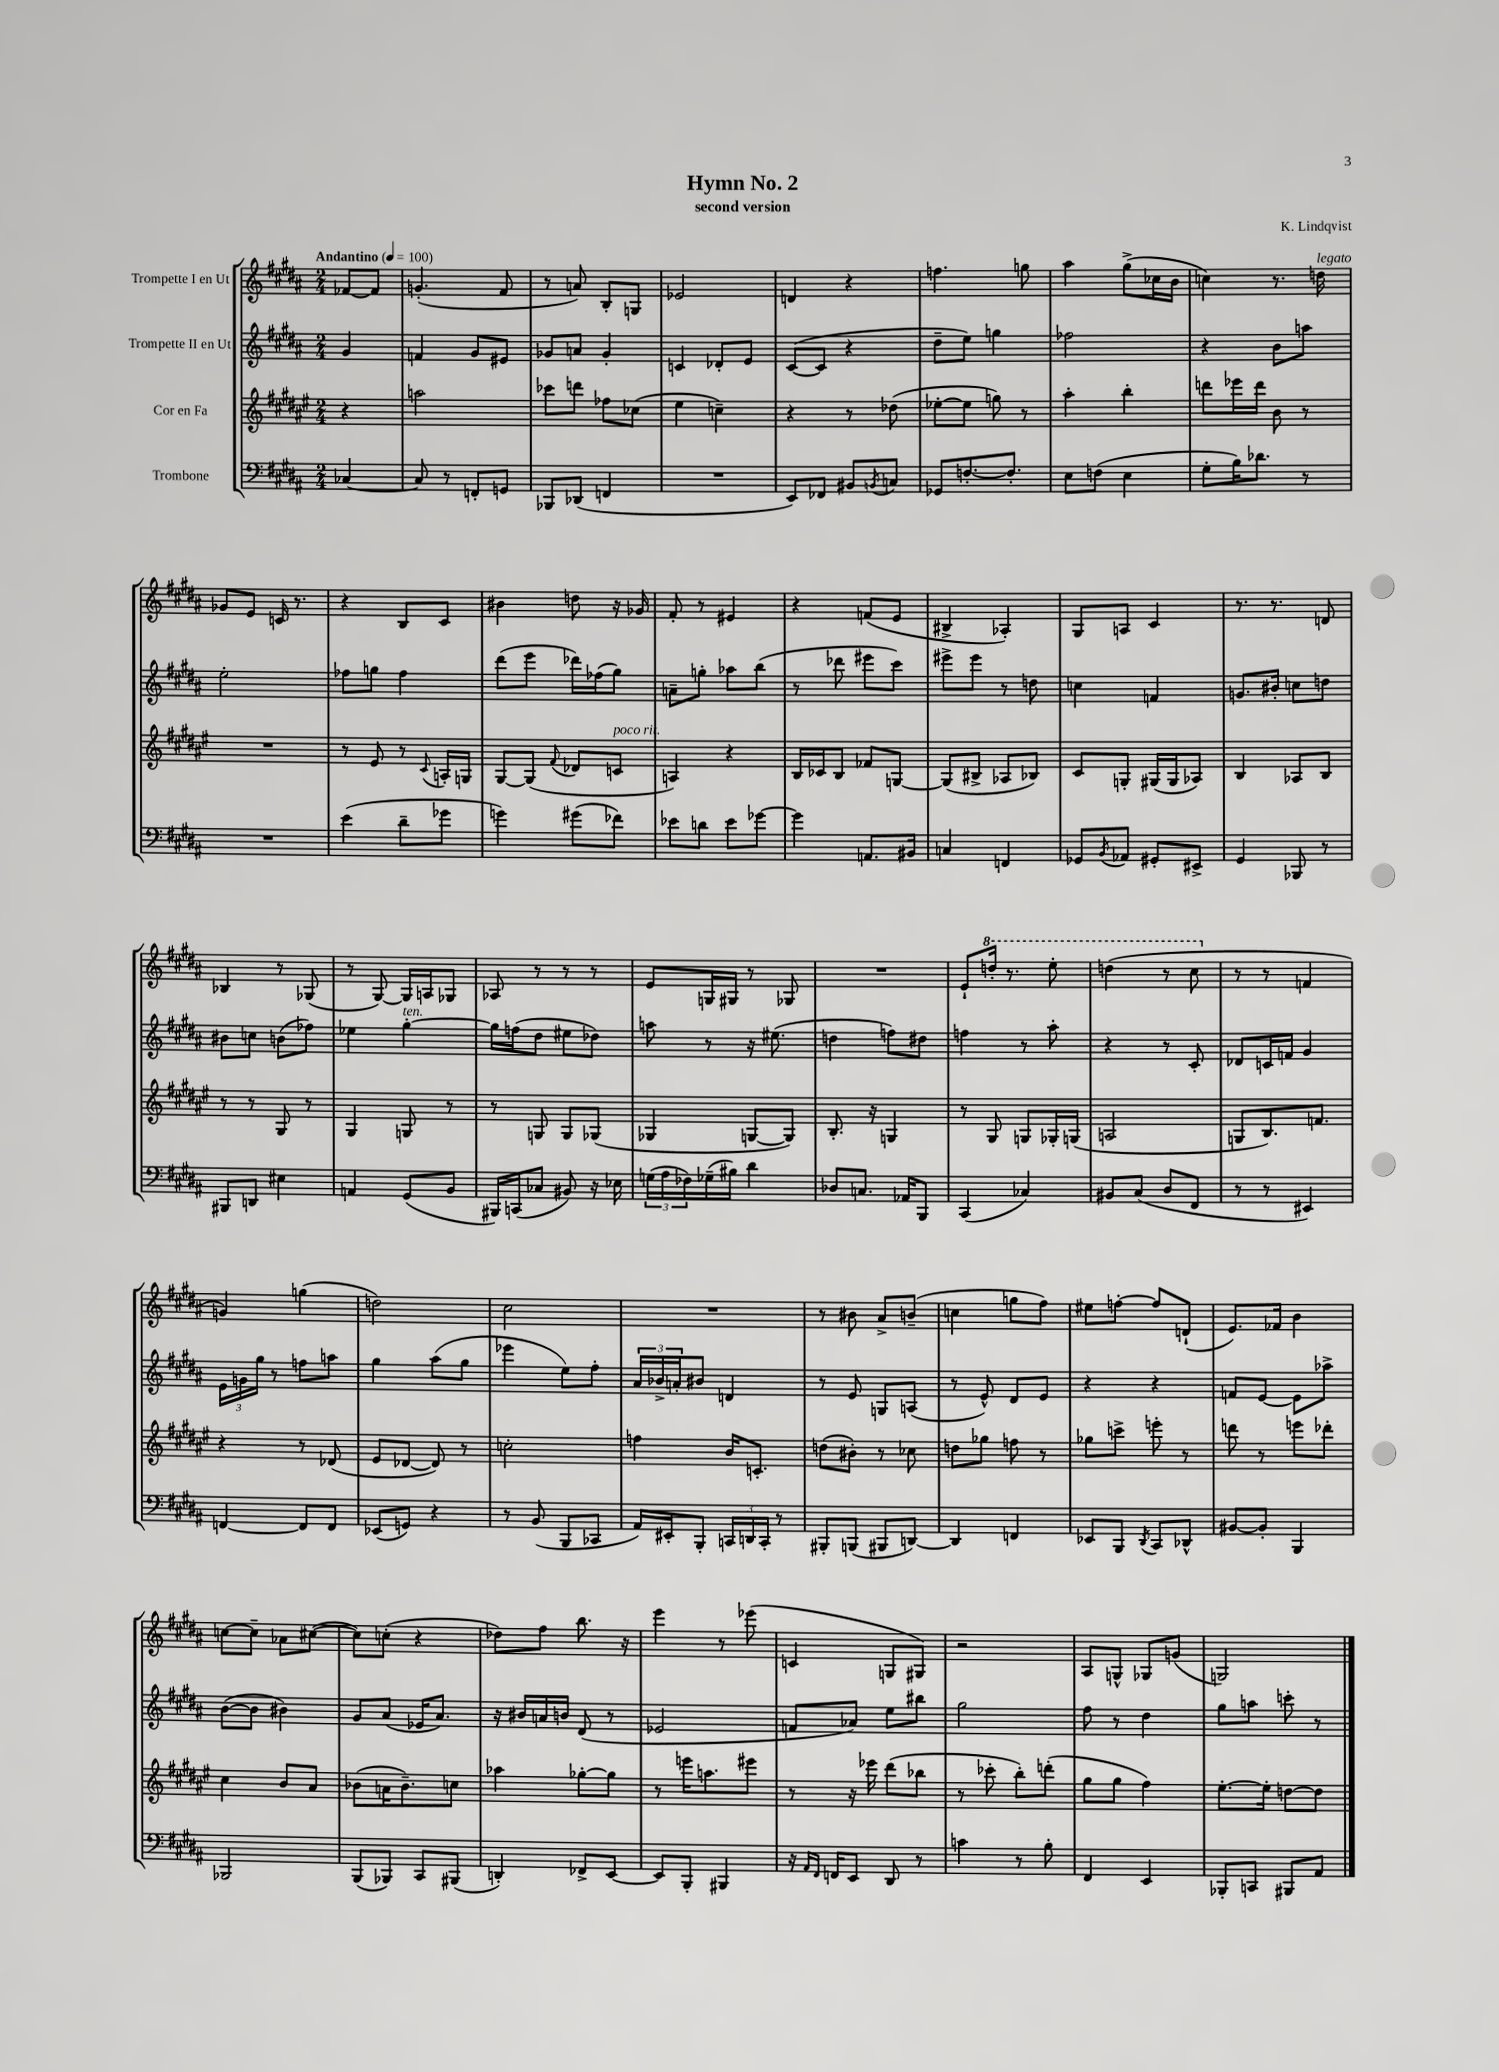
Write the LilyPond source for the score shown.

\header { title = "Hymn No. 2" composer = "K. Lindqvist" subtitle = "second version" }
<<
\new StaffGroup <<
\new Staff = "s0" \with { instrumentName = "Trompette I en Ut" } {
    \clef treble \key b \major \numericTimeSignature \time 2/4 \partial 4 \tempo "Andantino" 4 = 100
    fes'8~ fes'8 |
    g'4.-.( fis'8 |
    r8 a'8) b8-. g8 |
    ees'2 |
    d'4 r4 |
    f''4. g''8 |
    ais''4 gis''8->( ces''16 b'16 |
    c''4) r8. d''16^\markup { \italic "legato" } |
    ges'8 e'8 c'16 r8. |
    r4 b8 cis'8 |
    bis'4 d''8 r16 ges'16 |
    fis'8-. r8 eis'4 |
    r4 f'8( e'8 |
    bis4-> aes4-.) |
    gis8 a8 cis'4 |
    r8. r8. d'8 |
    bes4 r8 ges8( |
    r8 gis8~) gis16 a16 ges8 |
    aes8 r8 r8 r8 |
    e'8 g16 gis16 r8 ges8 |
    R2 |
    e'8-! \ottava #1 d'''16-. r8. e'''8-. |
    d'''4( r8 cis'''8 \ottava #0 |
    r8 r8 f'4 |
    g'4) g''4( |
    d''2) |
    cis''2 |
    R2 |
    r8 bis'8 ais'8-> b'8--( |
    c''4 g''8 fis''8) |
    eis''8 f''8~-. f''8 d'8-!( |
    e'8.) fes'16 b'4 |
    c''8~ c''8-- aes'8 cis''8~( |
    cis''8) c''8-.( r4 |
    des''8) fis''8 b''8. r16 |
    e'''4 r8 ees'''8( |
    c'4 g8 gis8) |
    r2 |
    ais8 g8-^ ges8 g'8( |
    g2) \bar "|." |
}
\new Staff = "s1" \with { instrumentName = "Trompette II en Ut" } {
    \clef treble \key b \major \numericTimeSignature \time 2/4 \partial 4
    gis'4 |
    f'4 gis'8 eis'8 |
    ges'8 a'8 ges'4-. |
    c'4 des'8-. e'8 |
    cis'8~( cis'8 r4 |
    dis''8-- e''8) g''4 |
    fes''2 |
    r4 b'8 a''8 |
    e''2-. |
    fes''8 g''8 fes''4 |
    dis'''8( e'''8 des'''16) fes''16( gis''8) |
    a'8-- g''8-. aes''8 b''8( |
    r8 des'''8 eis'''8 cis'''8) |
    eis'''8-> eis'''8 r8 d''8 |
    c''4 f'4 |
    g'8. bis'16-. c''8 d''8 |
    bis'8 c''8 b'8( fes''8) |
    ees''4 gis''4~-.^\markup { \italic "ten." } |
    gis''16 f''16( dis''8 eis''8 des''8) |
    a''8 r8 r16 eis''8.( |
    d''4 f''8) dis''8 |
    f''4 r8 ais''8-. |
    r4 r8 cis'8-. |
    des'8 c'16 f'16 gis'4 |
    \tuplet 3/2 { e'16 g'16 gis''16 } r8 f''8 a''8 |
    gis''4 ais''8( gis''8 |
    ees'''4 e''8) fis''8-. |
    \tuplet 3/2 { ais'16 bes'16-> a'16-. } bis'8 d'4 |
    r8 e'8 g8 a8( |
    r8 e'8-^) dis'8 e'8 |
    r4 r4 |
    f'8 e'8~ e'8 aes''8-> |
    b'8~( b'8 bis'4) |
    gis'8 ais'8( ees'16 ais'8.) |
    r16 bis'16 a'16 b'16 dis'8( r8 |
    ees'2 |
    f'8 aes'8) e''8 bis''8 |
    gis''2 |
    fis''8 r8 dis''4 |
    gis''8 a''8 c'''8-. r8 \bar "|." |
}
\new Staff = "s2" \with { instrumentName = "Cor en Fa" } {
    \clef treble \key fis \major \numericTimeSignature \time 2/4 \partial 4
    r4 |
    a''2 |
    ces'''8 d'''8 fes''8 ces''8( |
    eis''4 c''4--) |
    r4 r8 des''8( |
    ees''8~-. ees''8 g''8) r8 |
    ais''4-. b''4-. |
    d'''8 ees'''16 d'''16 b'8 r8 |
    R2 |
    r8 eis'8 r8 \appoggiatura { cis'8 } a16-. g16 |
    gis8~ gis8( \appoggiatura { fis'8 } des'8 c'8^\markup { \italic "poco rit." } |
    a4) r4 |
    b16 ces'16 b8 fes'8 g8~ |
    g8( bis8-> aes8 bes8) |
    cis'8 g8-. gis16( gis16 aes8) |
    b4 aes8 b8 |
    r8 r8 gis8 r8 |
    gis4 g8 r8 |
    r8 g8 g8 ges8( |
    ges4 g8~ g8) |
    b8.-. r16 g4 |
    r8 gis8 g8 ges16-. g16( |
    a2 |
    g8 b8.) f'8. |
    r4 r8 des'8( |
    eis'8 des'8~ des'8) r8 |
    c''2-. |
    f''4 b'16 c'8.-. |
    d''8( bis'8-.) r8 ces''8 |
    d''8 ges''8 f''8 r8 |
    ges''8 c'''8-> e'''8-. r8 |
    d'''8 r8 e'''8 des'''8-. |
    cis''4 b'8 ais'8 |
    bes'8( a'16 bes'8.--) c''8 |
    aes''4 ges''8~-. ges''8 |
    r8 e'''16 a''8. eis'''8 |
    r8 r16 ees'''16 dis'''8( bes''8 |
    r8 ces'''8-. b''8-.) d'''8-.( |
    gis''8 gis''8 fis''4) |
    eis''8.~-. eis''16-. d''8~ d''8 \bar "|." |
}
\new Staff = "s3" \with { instrumentName = "Trombone" } {
    \clef bass \key b \major \numericTimeSignature \time 2/4 \partial 4
    ces4~ |
    ces8 r8 f,8-. g,8 |
    bes,,8 des,8( f,4 |
    R2 |
    e,8) fes,8 bis,8 \acciaccatura { b,8 } c8 |
    ges,8 f8.~-. f8.-. |
    e8 f8( e4 |
    gis8-. b16) des'8. r8 |
    R2 |
    e'4( dis'8-- ges'8 |
    g'4) gis'8( fes'8) |
    ees'8 d'8 ees'8 ges'8~ |
    ges'4 a,8. bis,16 |
    c4 f,4 |
    ges,8 \acciaccatura { b,8 } aes,8 gis,8-. eis,8-> |
    gis,4 bes,,8 r8 |
    bis,,8 d,8 eis4 |
    a,4 gis,8( b,8 |
    bis,,16) c,16( ces8 bis,8) r16 ees16 |
    \tuplet 3/2 { g16( ais16 fes16) } ges16--( bis16) dis'4 |
    des8 c8. aes,16 b,,8 |
    cis,4( ces4) |
    bis,8 cis8( dis8 fis,8 |
    r8 r8 eis,4) |
    f,4~ f,8 f,8 |
    ees,8( g,8) r4 |
    r8 b,8( b,,8 ces,8 |
    ais,16) eis,16-. b,,8-. \tuplet 3/2 { c,16 d,16 c,16-. } r8 |
    bis,,8-. b,,8( bis,,8 d,8~) |
    d,4 f,4 |
    ees,8 b,,8 \acciaccatura { dis,8 } cis,8 des,8-^ |
    bis,8~ bis,8-. b,,4 |
    bes,,2 |
    b,,8( bes,,8) cis,8 bis,,8( |
    d,4-.) fes,8-> e,8~ |
    e,8 b,,8-. bis,,4 |
    r16 \grace { ais,16 fis,16 } f,16 e,8 dis,8 r8 |
    c'4 r8 b8-. |
    fis,4 e,4 |
    bes,,8-. c,8 bis,,8 ais,8 \bar "|." |
}
>>
>>
\layout { \context { \Score \remove "Bar_number_engraver" } }
